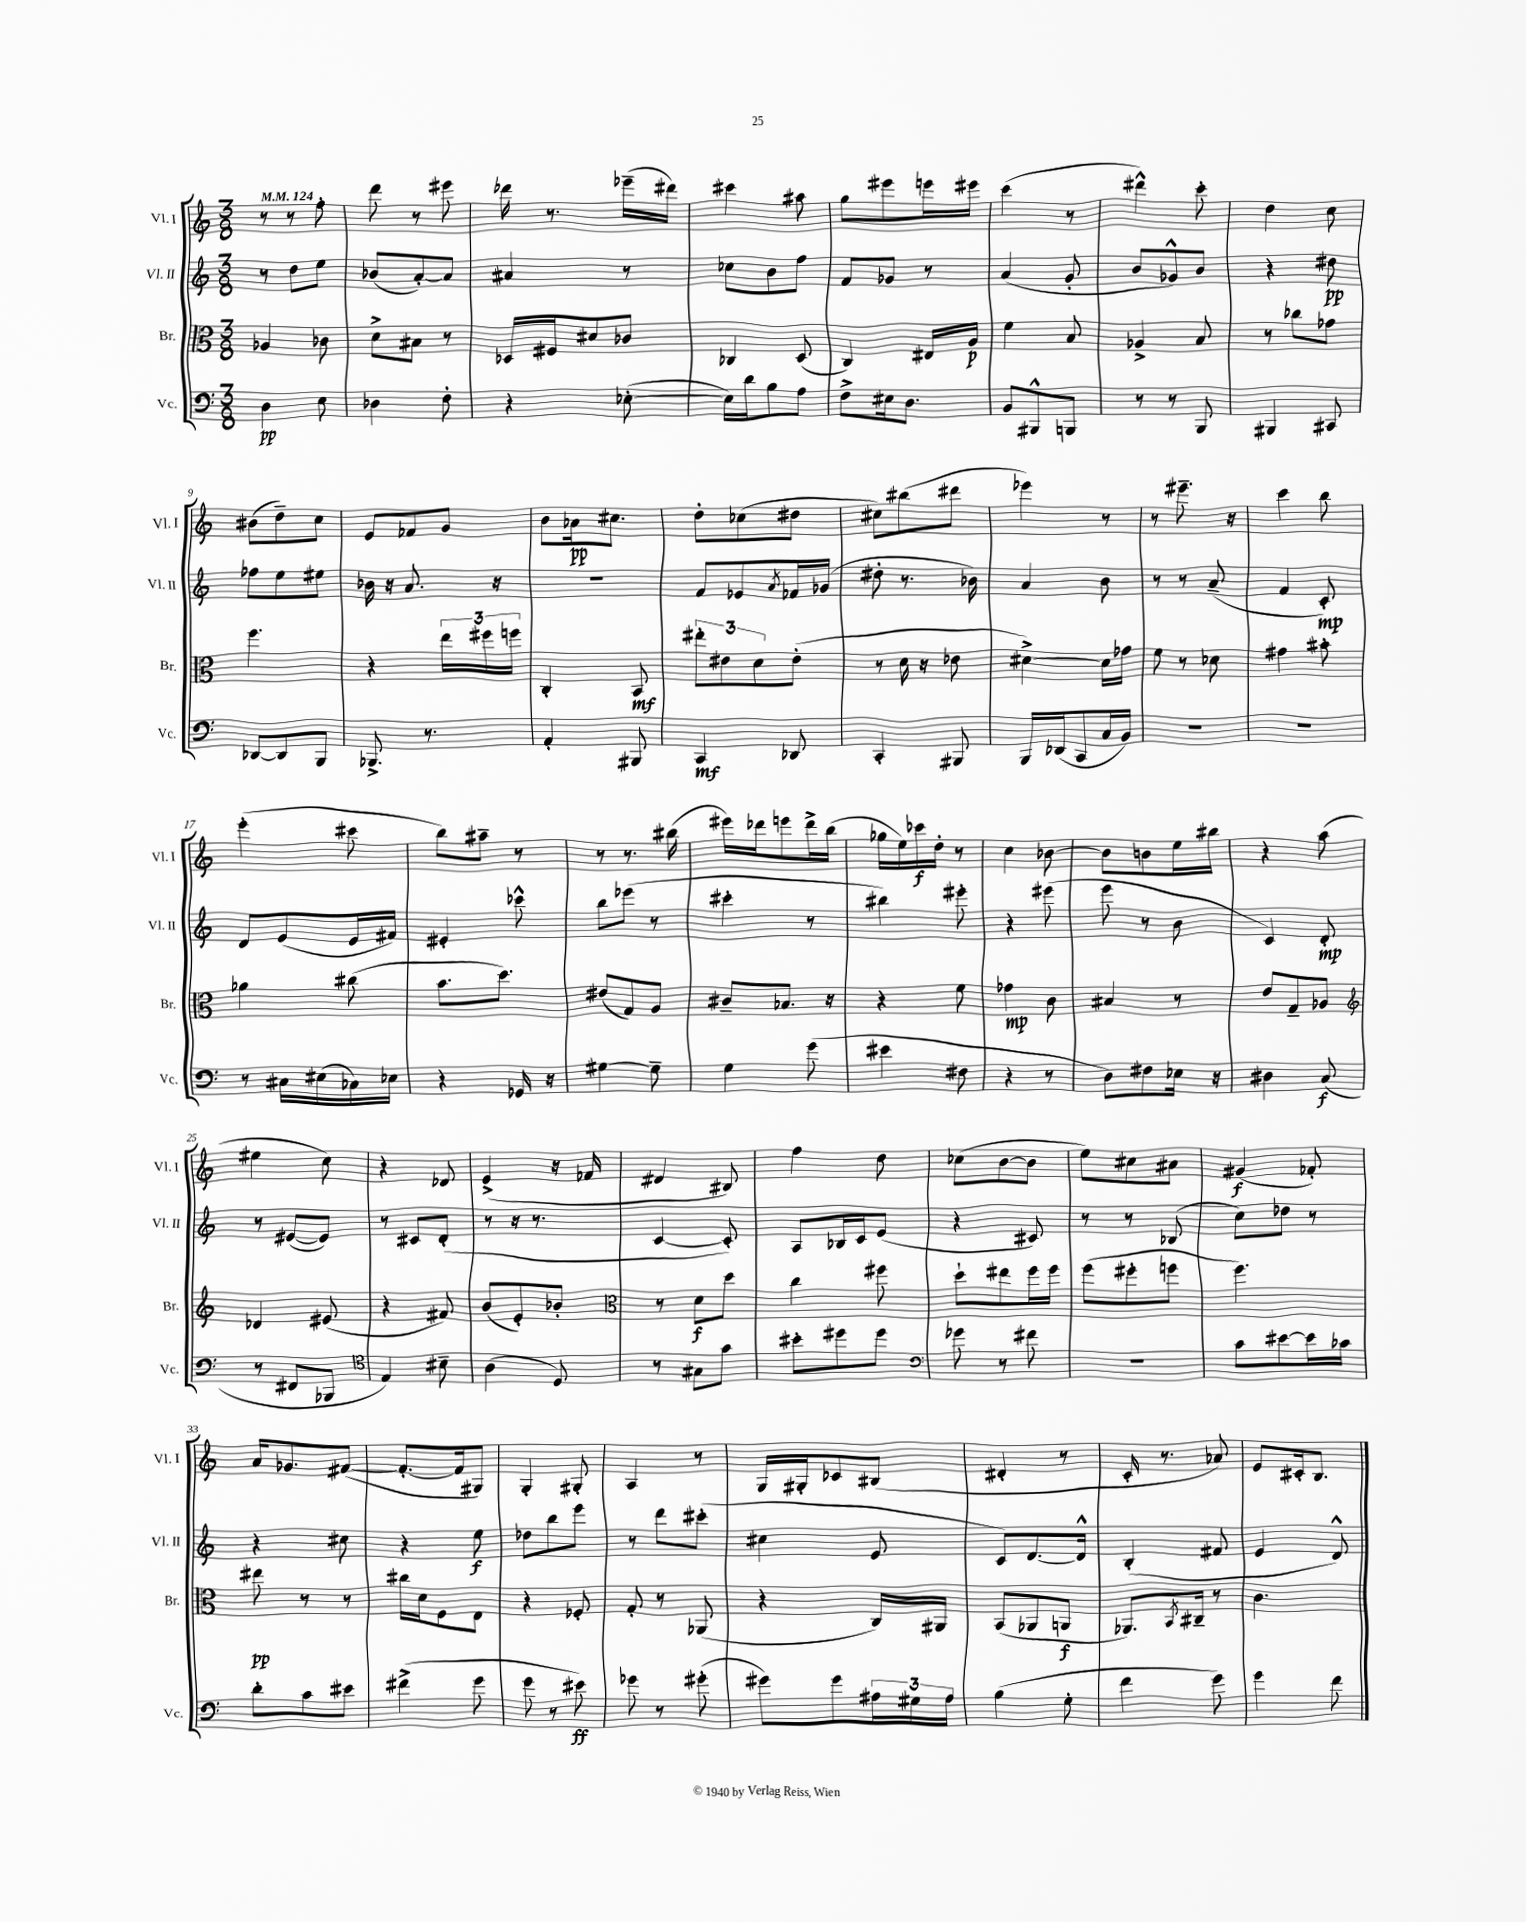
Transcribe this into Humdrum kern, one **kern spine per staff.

**kern	**kern	**kern	**kern
*staff4	*staff3	*staff2	*staff1
*clefF4	*clefC3	*clefG2	*clefG2
*k[]	*k[]	*k[]	*k[]
*M3/8	*M3/8	*M3/8	*M3/8
*MM124	*MM124	*MM124	*MM124
4D	4A-	8r	8r
.	.	8dd	8r
8E	8c-	8ee	8ff'
=	=	=	=
4D-	8d^	(8b-	8ddd
.	8B#	[8a')	8r
8F'	8r	8a]	8eee#
=	=	=	=
4r	16D-	4a#	16ddd-
.	16F#	.	8.r
.	8d#	.	.
([8E-'	8c-	8r	(16eee-~
.	.	.	16ddd#)
=	=	=	=
16E-])	4C-	8cc-	4ccc#
16d	.	.	.
8B	.	8b	.
8A	(8D	8ff	8aa#
=	=	=	=
8F^	4C)	8f	8gg
16E#	.	8g-	8eee#
8.D	.	.	.
.	16E#	8r	16eee
.	16A	.	16eee#
=	=	=	=
8BB	4f	(4a	(4ccc
8BBB#^^	.	.	.
8BBB	8B	8g'	8r
=	=	=	=
8r	4A-^	8b	4ddd#^^)
8r	.	8g-^^)	.
8BBB	8B	8b	8ccc'
=	=	=	=
4BBB#	8r	4r	4dd
.	8cc-	.	.
8CC#	8g-	8dd#	8cc
=	=	=	=
[8DD-	4.ff	8ff-	(8b#
8DD-]	.	8ee	8dd~)
8BBB	.	8ee#	8cc
=	=	=	=
8.BBB-^	4r	16b-	8e
.	.	16r	.
.	.	8.a	8f-
8.r	.	.	.
.	24ee	.	8g
.	24ff#	.	.
.	.	16r	.
.	24ff	.	.
=	=	=	=
4AA'	4C'	4.r	8b
.	.	.	16a-
.	.	.	8.cc#
8BBB#	8BB	.	.
=	=	=	=
4CC	12ee#'	8f	8dd'
.	12e#	.	.
.	.	8e-	(8cc-
.	12d	.	.
.	.	8qa	.
8DD-	(8e#'	16f-	8dd#
.	.	(16g-	.
=	=	=	=
4CC'	8r	8dd#'	8cc#)
.	16d	8.r	(8bb#
.	16r	.	.
8BBB#	8e-	.	8ddd#
.	.	16b-)	.
=	=	=	=
16BBB	[4d#^)	4a	4eee-)
(16DD-	.	.	.
8CC	.	.	.
16C	16d#]	8b	8r
16BB)	16g-	.	.
=	=	=	=
4.r	8f	8r	8r
.	8r	8r	8.eee#~
.	8d-	(8a~	.
.	.	.	16r
=	=	=	=
4.r	4g#	4f	4ccc
.	8b#'	8c')	8bb
=	=	=	=
8r	4a-	8d	(4eee'
16C#	.	(8e	.
(16E#	.	.	.
16C-)	(8cc#	16e	8ccc#
16E-	.	16f#)	.
=	=	=	=
4r	8.b	4e#'	8bb)
.	.	.	8aa#~
.	8.dd)	.	.
16GG-	.	8ccc-^^	8r
16r	.	.	.
=	=	=	=
[4G#	(8e#	8bb	8r
.	8G)	(8eee-	8.r
8G#~]	8A	8r	.
.	.	.	(16bb#
=	=	=	=
4G	8c#~	4ccc#'	16eee#)
.	.	.	16ddd-
.	8.B-	.	8eee
(8g	.	8r	16ddd-^
.	16r	.	(16bb
=	=	=	=
4e#	4r	4bb#)	16gg-
.	.	.	16ee)
.	.	.	16ccc-
.	.	.	16dd'
8F#	8f	8eee#'	8r
=	=	=	=
4r	4g-	4r	4cc
8r	8c	(8eee#	[8b-
=	=	=	=
8D)	4B#	8eee	8b-]
8F#	.	8r	8b
16E-	8r	8b	16ee
16r	.	.	16bb#
=	=	=	=
4D#	8e	4c)	4r
.	8G~	.	.
(8C	8A-	8d'	(8aa
=	=	=	=
*	*clefG2	*	*
8r	4d-	8r	4ee#
8FF#	.	([8e#	.
8BBB-	(8e#	8e#])	8cc)
=	=	=	=
*clefC4	*	*	*
4E)	4r	8r	4r
.	.	8c#	.
8B#~	8f#)	(8d'	8d-
=	=	=	=
(4A	(8b	8r	(4e^
.	8e')	16r	.
.	.	8.r	.
8D)	8b-'	.	16r
.	.	.	16f-
=	=	=	=
*	*clefC3	*	*
8r	8r	[4c	4d#
8G#	8d	.	.
8g	8dd	8c'])	8B#)
=	=	=	=
8b#'	4cc	8A	4ff
8dd#	.	16B-	.
.	.	16c	.
8dd#	8ff#	(8e	8dd
=	=	=	=
*clefF4	*	*	*
8g-	8dd`	4r	(8cc-
8r	8ee#	.	[8b
8f#	16ff	8c#)	8b]
.	16ff	.	.
=	=	=	=
4.r	(8ff	8r	8ee)
.	8ff#'	8r	8cc#
.	8ff	(8B-	8a#
=	=	=	=
8c	4.ff)	8cc)	(4g#
[8e#	.	8dd-	.
16e#]	.	8r	8f-')
16c-	.	.	.
=	=	=	=
8d'	8ee#	4r	16a
.	.	.	8.g-
8c	8r	.	.
8e#	8r	8cc#	([8f#
=	=	=	=
(4f#^	16cc#	4r	8.f#'_
.	16d	.	.
.	8F	.	.
.	.	.	16f#]
8g	8E	8ee	8G#)
=	=	=	=
8g	4r	8dd-	4G'
8r	.	8bb	.
8e#)	8F-'	8eee	8G#'
=	=	=	=
8g-	8G'	8r	4A
8r	8r	8ddd	.
(8g#'	(8AA-	(8ccc#'	8r
=	=	=	=
8g#)	4r	4cc#	16G
.	.	.	16G#'
8g#	.	.	8c-
24A#	16C)	8e	(8B#
24G#	.	.	.
.	16AA#	.	.
24A#	.	.	.
=	=	=	=
(4B	(8BB	8c)	4d#'
.	8AA-	[8.d	.
8G'	8AA	.	8r
.	.	16d^^]	.
=	=	=	=
4f	8.AA-)	(4B'	16c'
.	.	.	8.r
.	8qBB	.	.
.	16C#~	.	.
8g)	8r	8f#	8a-)
=	=	=	=
4g	4.c	4e	8e
.	.	.	16c#'
.	.	.	8.B
8f	.	8d^^)	.
==	==	==	==
*-	*-	*-	*-
